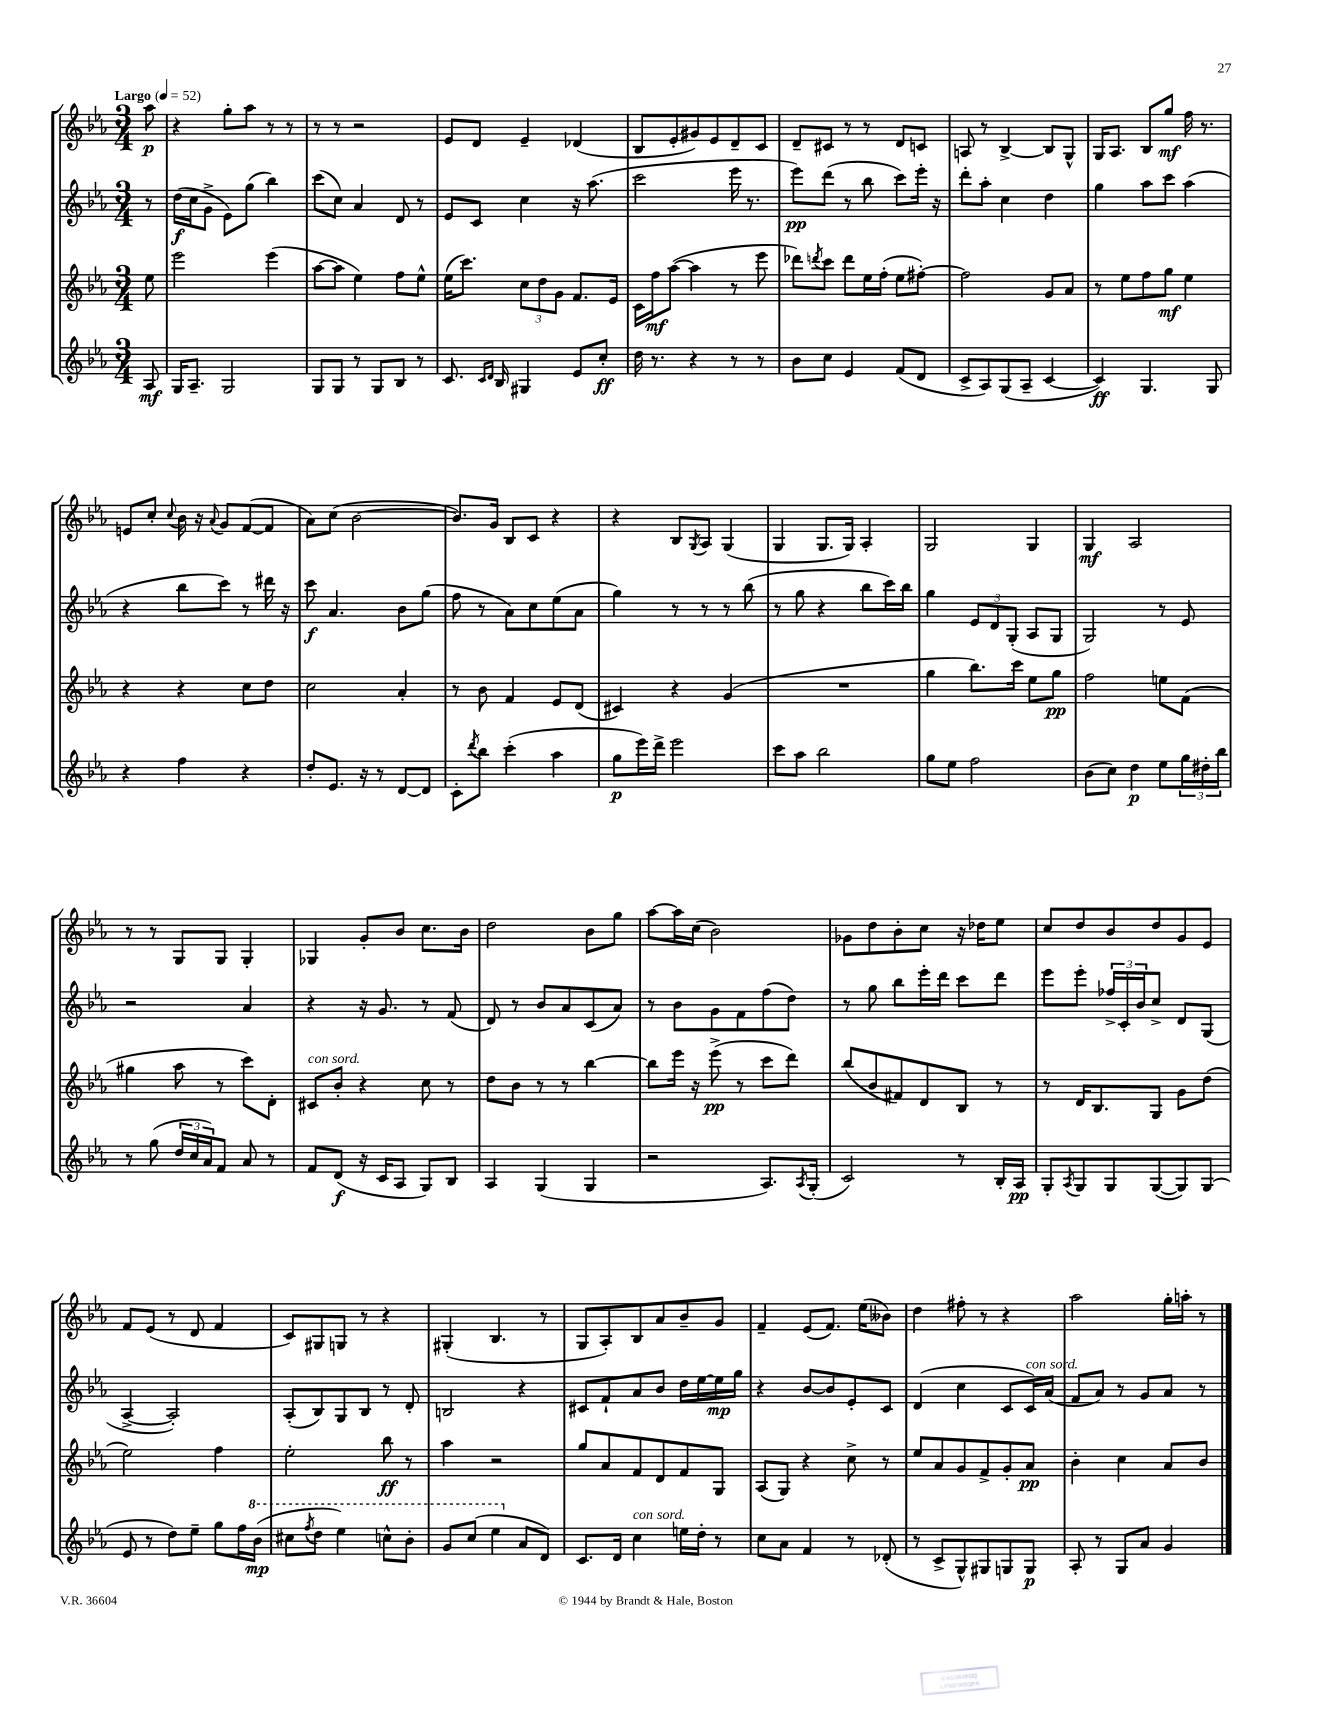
<<
\new StaffGroup <<
\new Staff = "s0" {
    \clef treble \key ees \major \numericTimeSignature \time 3/4 \partial 8 \tempo "Largo" 4 = 52
    aes''8\p |
    r4 g''8-. aes''8 r8 r8 |
    r8 r8 r2 |
    ees'8 d'8 ees'4-- des'4( |
    bes8 ees'8-. gis'8) ees'8 d'8-- c'8 |
    d'8-- cis'8 r8 r8 d'8 c'8 |
    a8 r8 bes4~-> bes8 g8-^ |
    g16 aes8. bes8 g''8\mf f''16 r8. |
    e'8 c''8-. \appoggiatura { c''8 } bes'16 r16 \appoggiatura { aes'8 } g'8 f'8~( f'8 |
    aes'8) c''8( bes'2~ |
    bes'8.) g'16 bes8 c'8 r4 |
    r4 bes8 \acciaccatura { g8 } aes8 g4( |
    g4 g8. g16) aes4-. |
    g2 g4 |
    g4\mf aes2 |
    r8 r8 g8 g8 g4-. |
    ges4 g'8-. bes'8 c''8. bes'16 |
    d''2 bes'8 g''8 |
    aes''8~ aes''16 c''16( bes'2) |
    ges'8 d''8 bes'8-. c''8 r16 des''16 ees''8 |
    c''8 d''8 bes'8 d''8 g'8 ees'8 |
    f'8 ees'8( r8 d'8 f'4 |
    c'8) gis8 g8 r8 r4 |
    gis4-.( bes4. r8 |
    g8 aes8-.) bes8 aes'8 bes'8-- g'8 |
    f'4-- ees'8( f'8.) ees''16( beses'8) |
    d''4 fis''8-. r8 r4 |
    aes''2 g''16-. a''16-. r8 \bar "|." |
}
\new Staff = "s1" {
    \clef treble \key ees \major \numericTimeSignature \time 3/4 \partial 8
    r8 |
    d''16\f( c''16 g'8-> ees'8) g''8( bes''4) |
    c'''8( c''8) aes'4 d'8 r8 |
    ees'8 c'8 c''4 r16 aes''8.( |
    c'''2 ees'''16 r8. |
    ees'''8\pp) d'''8( r8 bes''8 c'''8) ees'''16-. r16 |
    d'''8-. aes''8-. c''4 d''4 |
    g''4 aes''8 c'''8 aes''4( |
    r4 bes''8 c'''8) r8 dis'''16 r16 |
    c'''8\f aes'4. bes'8 g''8( |
    f''8 r8 aes'8) c''8 ees''8( aes'8 |
    g''4) r8 r8 r8 bes''8( |
    r8 g''8 r4 bes''8 c'''16) bes''16 |
    g''4 \tuplet 3/2 { ees'8 d'8 g8-.( } aes8 g8 |
    g2) r8 ees'8 |
    r2 aes'4 |
    r4 r16 g'8. r8 f'8( |
    d'8) r8 bes'8 aes'8 c'8( aes'8) |
    r8 bes'8 g'8 f'8 f''8( d''8) |
    r8 g''8 bes''8 ees'''16-. d'''16 c'''8 d'''8 |
    ees'''8 ees'''8-. \tuplet 3/2 { fes''16-> c'16-. bes'16 } c''8-> d'8 g8( |
    aes4~-> aes2-.) |
    aes8-.( bes8) g8 bes8 r8 d'8-. |
    b2 r4 |
    cis'8 f'8-! aes'8 bes'8 d''16 ees''16~ ees''16\mp g''16 |
    r4 bes'8~ bes'8 ees'8-. c'8 |
    d'4( c''4 c'8 c'16^\markup { \italic "con sord." }) aes'16( |
    f'8 aes'8) r8 g'8 aes'8 r8 \bar "|." |
}
\new Staff = "s2" {
    \clef treble \key ees \major \numericTimeSignature \time 3/4 \partial 8
    ees''8 |
    ees'''2 ees'''4( |
    aes''8~ aes''8 ees''4) f''8 ees''8-^ |
    ees''16( c'''8.) \tuplet 3/2 { c''8 d''8 g'8 } f'8. ees'16 |
    c'16 f''16\mf aes''8~( aes''4 r8 ees'''8 |
    des'''8) \acciaccatura { d'''8 } c'''8 d'''8 ees''16 f''16-.( ees''8 fis''8~-.) |
    fis''2 g'8 aes'8 |
    r8 ees''8 f''8 g''8\mf ees''4 |
    r4 r4 c''8 d''8 |
    c''2 aes'4-. |
    r8 bes'8 f'4 ees'8 d'8( |
    cis'4) r4 g'4( |
    R2. |
    g''4 bes''8.) c'''16 ees''8 g''8\pp |
    f''2 e''8 f'8( |
    gis''4 aes''8 r8 c'''8) d'8-. |
    cis'8^\markup { \italic "con sord." } bes'8-. r4 c''8 r8 |
    d''8 bes'8 r8 r8 bes''4~ |
    bes''8 ees'''16 r16 ees'''8->\pp( r8 c'''8 d'''8) |
    bes''8( bes'8 fis'8) d'8 bes8 r8 |
    r8 d'16 bes8. g8 g'8 d''8( |
    ees''2) f''4 |
    ees''2-. bes''8\ff r8 |
    aes''4 r2 |
    g''8 aes'8 f'8 d'8 f'8 g8 |
    aes8( g8) r4 c''8-> r8 |
    ees''8 aes'8 g'8 f'8-> g'8-. aes'8\pp |
    bes'4-. c''4 aes'8 bes'8 \bar "|." |
}
\new Staff = "s3" {
    \clef treble \key ees \major \numericTimeSignature \time 3/4 \partial 8
    aes8\mf |
    g16 aes8.-- g2 |
    g8 g8 r8 g8 bes8 r8 |
    c'8. \grace { c'16 d'16 } bes16 gis4 ees'8 c''8-.\ff |
    d''16 r8. r4 r8 r8 |
    bes'8 c''8 ees'4 f'8( d'8 |
    c'8-> aes8) g8( aes8-- c'4~ |
    c'4\ff) g4. g8 |
    r4 f''4 r4 |
    d''8-. ees'8. r16 r8 d'8~ d'8 |
    c'8-. \acciaccatura { d'''8 } bes''8 c'''4-.( aes''4 |
    g''8\p ees'''16) d'''16-> ees'''2 |
    c'''8 aes''8 bes''2 |
    g''8 ees''8 f''2 |
    bes'8( c''8) d''4\p ees''8 \tuplet 3/2 { g''16 dis''16-. bes''16 } |
    r8 g''8( \tuplet 3/2 { d''16 c''16 aes'16) } f'8 aes'8 r8 |
    f'8 d'8\f( r16 c'16 aes8 g8) bes8 |
    aes4 g4( g4 |
    r2 aes8.) \acciaccatura { aes8 } g16-.( |
    c'2) r8 bes16-. aes16\pp |
    g8-. \acciaccatura { aes8 } g8 g8 g8~( g8) g8( |
    ees'8 r8 d''8) ees''8-- g''8 f''16 \ottava #1 bes''16\mp( |
    cis'''8 \acciaccatura { f'''8 } d'''8 ees'''4) c'''8-^ bes''8-. |
    g''8 c'''8( ees'''4 \ottava #0 aes'8 d'8) |
    c'8. d'16 c''4^\markup { \italic "con sord." } e''16 d''16-. r8 |
    c''8 aes'8 f'4 r8 des'8-.( |
    r8 c'8-> g8-^) gis8 g8 g8\p |
    aes8-. r8 g8 aes'8 g'4 \bar "|." |
}
>>
>>
\layout { \context { \Score \remove "Bar_number_engraver" } }
